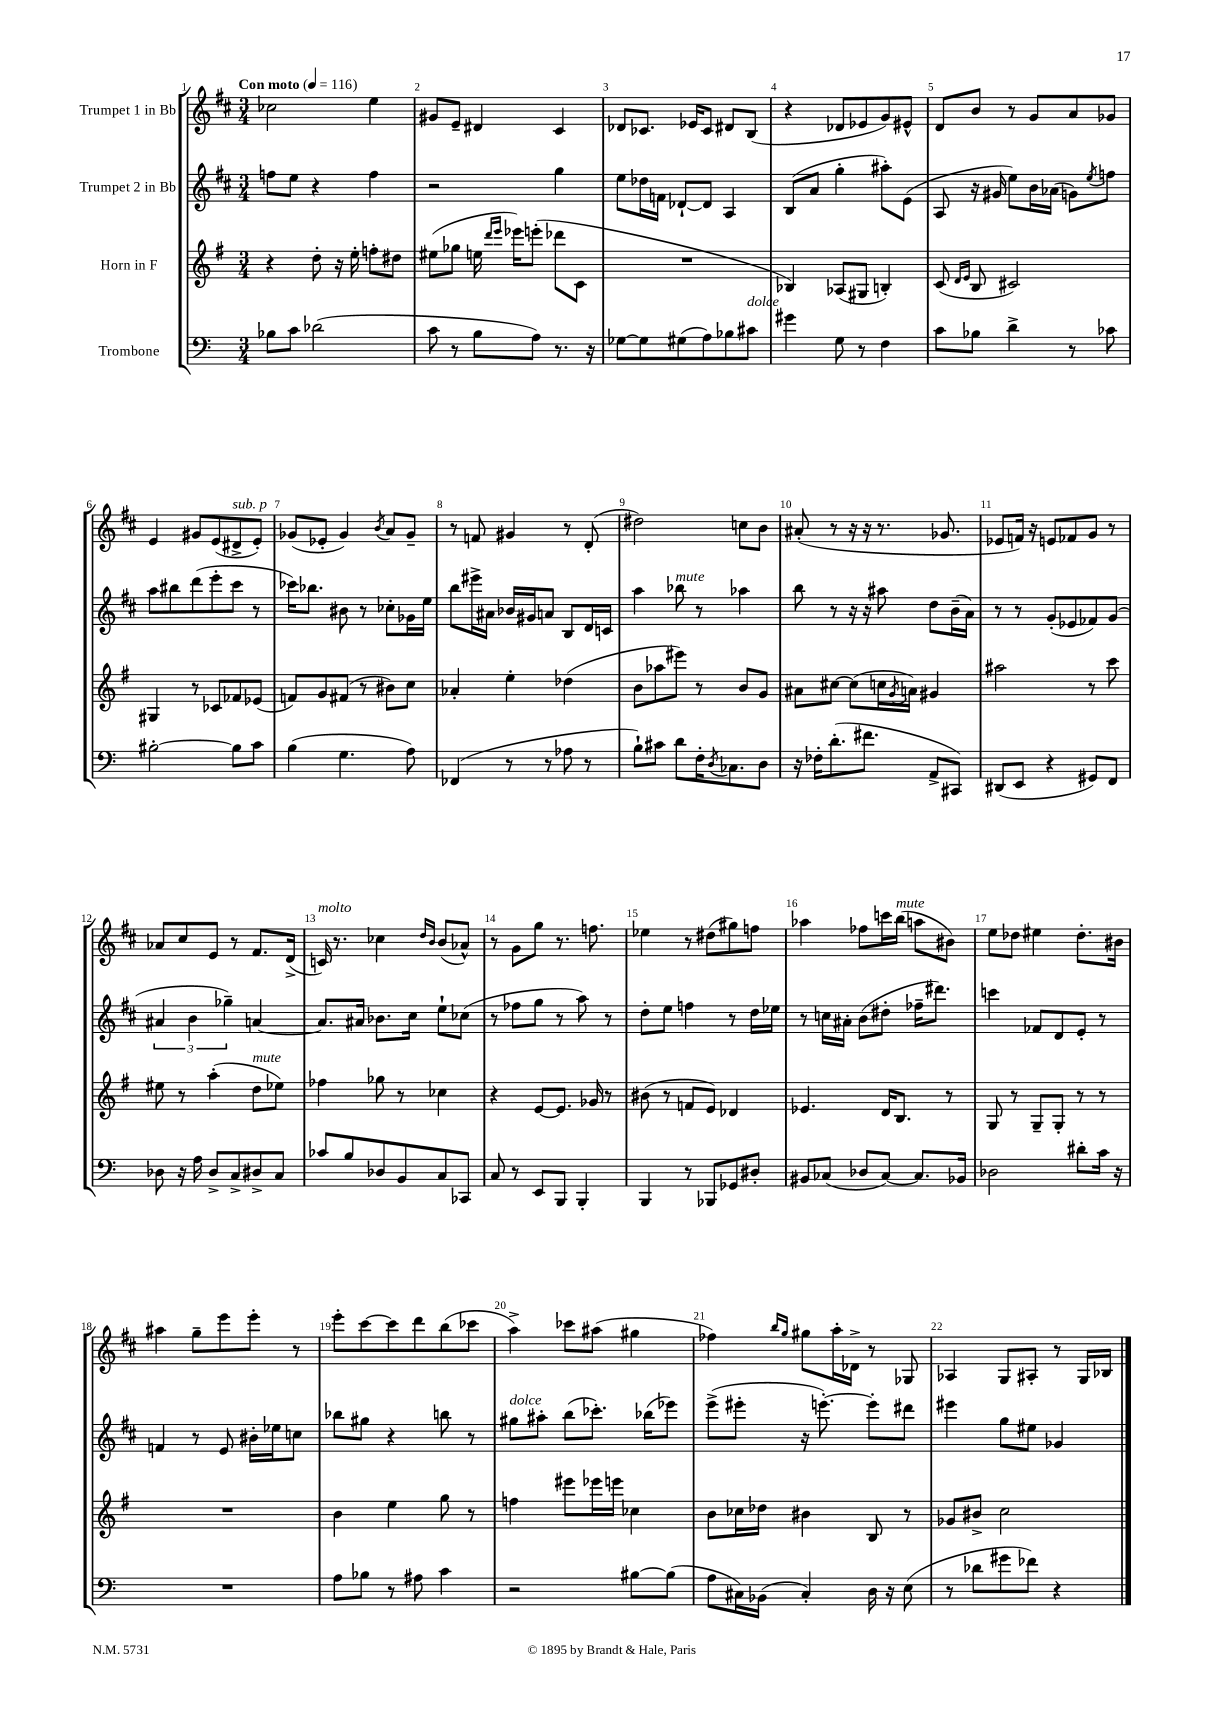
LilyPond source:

<<
\new StaffGroup <<
\new Staff = "s0" \with { instrumentName = "Trumpet 1 in Bb" } {
    \clef treble \key d \major \numericTimeSignature \time 3/4 \tempo "Con moto" 4 = 116
    ces''2 e''4 |
    gis'8 e'8-- dis'4 cis'4 |
    des'8 ces'8. ees'16 ces'8 dis'8 b8( |
    r4 des'8 ees'8 g'8) eis'8-^ |
    d'8 b'8 r8 g'8 a'8 ges'8 |
    e'4 gis'8 e'8( dis'8->^\markup { \italic "sub. p" } e'8-.) |
    ges'8( ees'8-. ges'4) \acciaccatura { b'8 } a'8 ges'8-- |
    r8 f'8 gis'4 r8 d'8-.( |
    dis''2) c''8 b'8 |
    ais'8-.( r8 r16 r16 r8. ges'8. |
    ees'8 f'16) r16 e'8 fes'8 g'8 r8 |
    aes'8 cis''8 e'8 r8 fis'8. d'16->( |
    c'16^\markup { \italic "molto" }) r8. ces''4 \grace { d''16 b'16 } b'8( aes'8-^) |
    r8 g'8 g''8 r8. f''8. |
    ees''4 r8 dis''8( gis''8) f''8 |
    aes''4 fes''8 c'''16 b''16^\markup { \italic "mute" }( a''8 bis'8) |
    e''8 des''8 eis''4 des''8.-. bis'16 |
    ais''4 g''8-- e'''8 e'''8-. r8 |
    e'''8-. cis'''8~ cis'''8 d'''8 b''8( ces'''8 |
    a''4->) ces'''8 ais''8( gis''4 |
    fes''4) \grace { b''16 g''16 } gis''8 a''16-. des'16-> r8 ges8 |
    aes4 g8 ais8-. r8 g16 bes16 \bar "|." |
}
\new Staff = "s1" \with { instrumentName = "Trumpet 2 in Bb" } {
    \clef treble \key d \major \numericTimeSignature \time 3/4
    f''8 e''8 r4 f''4 |
    r2 g''4 |
    e''8 des''16 f'16 des'8~-! des'8 a4 |
    b8( a'8 g''4-. ais''8-.) e'8( |
    a8 r16 gis'16 e''8) b'16 aes'16( g'8) \acciaccatura { e''8 } f''8 |
    a''8 bis''8 d'''8( e'''8-. cis'''8 r8 |
    ces'''16) bes''8. bis'8 r8 ces''8-. ges'16 e''16 |
    b''8 eis'''16-> ais'16 bes'16 gis'16 a'8 b8 d'16 c'16 |
    a''4 bes''8^\markup { \italic "mute" } r8 aes''4 |
    b''8 r8 r16 r16 ais''8 d''8 b'16--( a'16) |
    r8 r8 g'8-.( ees'8 fes'8) g'8( |
    \tuplet 3/2 { ais'4 b'4 ges''4--) } a'4~ |
    a'8. ais'16 bes'8. cis''16 e''8-! ces''8( |
    r8 fes''8 g''8 r8 a''8) r8 |
    d''8-. e''8 f''4 r8 d''16 ees''16 |
    r8 c''16 ais'16-. b'8( dis''8-. fes''16-- dis'''8.) |
    c'''4 fes'8 d'8 e'8-. r8 |
    f'4 r8 e'8 bis'16-. ees''16 c''8 |
    bes''8 gis''8 r4 b''8 r8 |
    gis''8^\markup { \italic "dolce" } ais''8-. b''8( ces'''8.-.) bes''16( ees'''8) |
    e'''8->( eis'''8-. r16 e'''8.~-.) e'''8-. dis'''8 |
    eis'''4 g''8 eis''8 ges'4 \bar "|." |
}
\new Staff = "s2" \with { instrumentName = "Horn in F" } {
    \clef treble \key g \major \numericTimeSignature \time 3/4
    r4 d''8-. r16 e''16-. f''8-. dis''8 |
    eis''8( ges''8 e''16 \grace { d'''16 e'''16 } ees'''16) e'''8-.( des'''8 c'8 |
    R2. |
    bes4) aes8( gis8 b4-.) |
    c'8( \grace { d'16 e'16 } b8 cis'2) |
    gis4 r8 ces'8 fes'8 ees'8( |
    f'8) g'8 fis'8( r8 bis'8) c''8 |
    aes'4-. e''4-. des''4( |
    b'8 aes''8 eis'''8) r8 b'8 g'8 |
    ais'8 cis''8~ cis''8( c''16 \acciaccatura { g'8 } a'16) gis'4 |
    ais''2 r8 c'''8 |
    eis''8 r8 a''4-.( d''8^\markup { \italic "mute" } ees''8) |
    fes''4 ges''8 r8 ces''4 |
    r4 e'8~ e'8. ges'16 r8 |
    bis'8( r8 f'8 e'8) des'4 |
    ees'4. d'16 b8. r8 |
    g8 r8 g8-- g8-. r8 r8 |
    R2. |
    b'4 e''4 g''8 r8 |
    f''4 eis'''8 ees'''16 e'''16 ces''4 |
    b'8 ces''16 des''16 bis'4 b8 r8 |
    ges'8 bis'8-> c''2 \bar "|." |
}
\new Staff = "s3" \with { instrumentName = "Trombone" } {
    \clef bass \key c \major \numericTimeSignature \time 3/4
    bes8 c'8 des'2( |
    c'8 r8 b8 a8) r8. r16 |
    ges8~ ges8 gis8( a8) bes8 cis'8^\markup { \italic "dolce" } |
    gis'4 g8 r8 f4 |
    c'8 bes8 d'4-> r8 ces'8 |
    bis2~-. bis8 c'8 |
    b4( g4. a8) |
    fes,4( r8 r8 aes8 r8 |
    b8-!) cis'8 d'8 f16-. \acciaccatura { d8 } ces8. d8 |
    r16 fes16-. d'8.-.( fis'8. a,8-> cis,8) |
    dis,8( e,8 r4 gis,8) f,8 |
    des8 r16 a16 des8-> c8-> dis8-> c8 |
    ces'8 b8 des8 b,8 c8 ces,8 |
    c8 r8 e,8 b,,8 b,,4-. |
    b,,4 r8 bes,,8 ges,8 dis8-. |
    bis,8 ces8( des8 ces8~) ces8. bes,16 |
    des2 dis'8-. c'16 r16 |
    R2. |
    a8 bes8 r8 ais8 c'4 |
    r2 bis8~ bis8( |
    a8 cis16) bes,16( cis4-.) d16 r16 e8( |
    r8 des'8 gis'8 fes'8) r4 \bar "|." |
}
>>
>>
\layout { \context { \Score \override BarNumber.break-visibility = ##(#f #t #t) barNumberVisibility = #all-bar-numbers-visible } }
